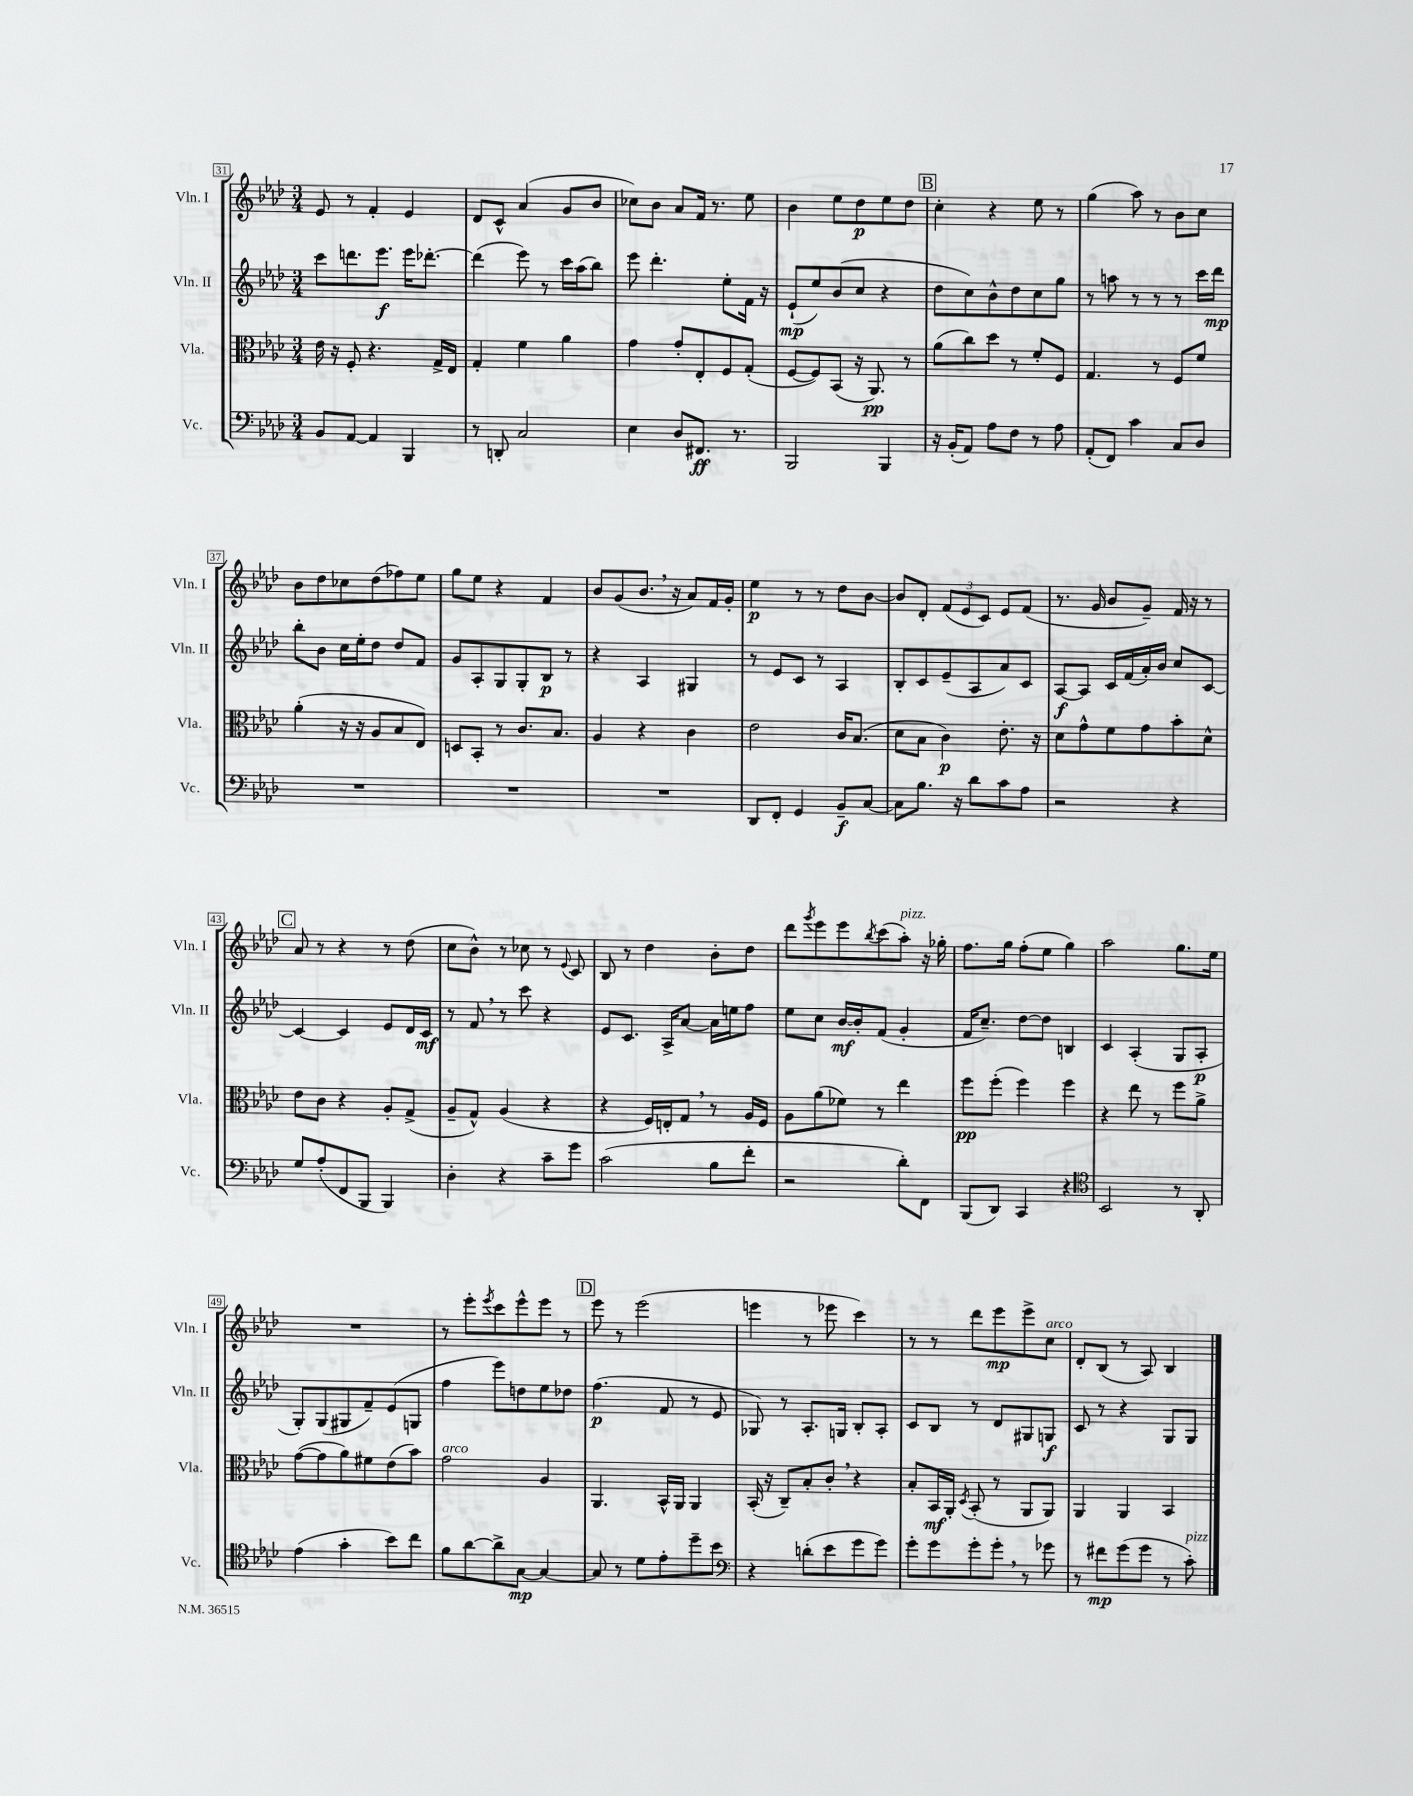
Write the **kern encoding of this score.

**kern	**kern	**kern	**kern
*staff4	*staff3	*staff2	*staff1
*clefF4	*clefC3	*clefG2	*clefG2
*k[b-e-a-d-]	*k[b-e-a-d-]	*k[b-e-a-d-]	*k[b-e-a-d-]
*M3/4	*M3/4	*M3/4	*M3/4
8BB-	16e-	8ccc	8e-
.	16r	.	.
[8AA-	8F'	8.ddd	8r
4AA-]	4.r	.	4f'
.	.	8.eee-	.
4BBB-	.	16eee-	4e-
.	.	[8.ddd-'	.
.	16G^	.	.
.	16E-	.	.
=	=	=	=
8r	4G'	(4ddd-]	8d-
8DD'	.	.	8c^^
2C	4f	8eee-)	(4a-
.	.	8r	.
.	4a-	16ccc	8g
.	.	(16aa-	.
.	.	8bb-)	8b-
=	=	=	=
4E-	4g	8eee-	8cc-)
.	.	4.ddd-'	8b-
8D-	8g'	.	8a-
8.FF#	8E-'	.	16f
.	.	.	8.r
.	8F	8ee-'	.
8.r	.	.	.
.	(8G'	16f	8ee-
.	.	16r	.
=	=	=	=
2BBB-	[8F	(8e-`	4b-
.	8F])	8ee-)	.
.	(8BB-	(8b-	8ee-
.	16r	8cc	8dd-
.	8.AA-)	.	.
4BBB-	.	4r	8ee-
.	8r	.	8dd-
=	=	=	=
16r	(8a-	8dd-	4cc'
(16BB-'	.	.	.
8AA-)	8cc)	8cc)	.
8A-	8dd-	8b-^^	4r
8F	8r	8dd-	.
8r	8f'	8cc	8ee-
8A-	8F	8gg	8r
=	=	=	=
(8AA-'	4.G	8r	(4gg
8FF)	.	8aa	.
4c	.	8r	8aa-)
.	8r	8r	8r
8C	8F	8r	8b-
8D-	8f	16ccc	8cc
.	.	16ddd-	.
=	=	=	=
2.r	(4a-'	8bb-'	8b-
.	.	8b-	8dd-
.	16r	16cc	8cc-
.	16r	16ee-'	.
.	8A-	8dd-	(8dd-
.	8B-	8dd-	8ff-)
.	8E-)	8f	8ee-
=	=	=	=
2.r	8D	8g	8gg
.	8BB-'	8A-'	8ee-
.	8r	8G	4r
.	8.c	8G'	.
.	.	8B-	4f
.	8.B-	.	.
.	.	8r	.
=	=	=	=
2.r	4A-	4r	8b-
.	.	.	(8g
.	4r	4A-	8.b-
.	.	.	16r
.	4c	4G#	8a-)
.	.	.	16f
.	.	.	16g'
=	=	=	=
8DD-	2e-	8r	4ee-
8FF'	.	8e-	.
4GG	.	8c	8r
.	.	8r	8r
8BB-~	16c	4A-	8dd-
.	(8.B-	.	.
[8C	.	.	[8b-
=	=	=	=
8C]	8d-	8B-'	8b-]
8.B-	8B-	8c	8d-'
.	4c)	(8e-~	(12f
16r	.	.	.
.	.	.	12e-
8d-	.	8A-	.
.	.	.	12c)
8c	8.e-'	8a-)	8e-
8A-	.	8c	(8f
.	16r	.	.
=	=	=	=
2r	8d-	[8A-	8.r
.	8g^^	8A-]	.
.	.	.	16g
.	8f	16c	8b-
.	.	(16f	.
.	8g	16a-')	8g~)
.	.	16b-	.
4r	8b-'	8cc	16f
.	.	.	16r
.	8d-^^	[8c	8r
=	=	=	=
8G	8e-	4c_	8a-
(8A-'	8c	.	8r
8FF	4r	4c]	4r
8BBB-	.	.	.
4BBB-)	8A-'	8e-	8r
.	(8G^	16d-	(8dd-
.	.	16c	.
=	=	=	=
4D-'	8A-~	8r	8cc
.	8G^^)	8f	8b-^^)
4r	(4A-	8r	8r
.	.	8ccc	8cc-
8c~	4r	4r	8r
.	.	.	8qqe-
8g	.	.	8c
=	=	=	=
(2c	4r	8e-	8B-
.	.	8.c	8r
.	16F)	.	4dd-
.	16E'	16A-^	.
.	8G	[8a-	.
8B-	8r	16a-]	8b-'
.	.	16ee	.
8f'	16A-	8ff	8dd-
.	16F	.	.
=	=	=	=
2r	8A-	8ee-	8ddd-
.	.	.	8qggg
.	(8a-	8cc	8eee-
.	8f-)	[16b-	8eee-
.	.	16b-']	.
.	.	.	8qbb-
.	8r	(8f	(8ccc
8d-')	4ee-	4g'	8aa-')
8FF	.	.	16r
.	.	.	16gg-'
=	=	=	=
(8BBB-	8ff	16f	8.ff
.	.	8.cc~)	.
8DD-)	(8ff'	.	.
.	.	.	16gg
4CC	4ff)	[8dd-	(8ff'
.	.	8dd-]	8ee-
4r	4ff	4B	4gg)
=	=	=	=
*clefC4	*	*	*
2BB-	4r	4c	2aa-
.	8ee-	(4A-'	.
.	8r	.	.
8r	8ff	8G	8.gg
8AA-'	8a-^	8A-'	.
.	.	.	16ee-
=	=	=	=
(4e-	([8g	8G')	2.r
.	8g]	(8G	.
4g'	8a-)	8G#	.
.	8f#	8f~)	.
8b-)	(8e-	(8e-	.
8cc	8b-)	8G	.
=	=	=	=
8f	2g	4ff	8r
[8a-	.	.	8eee-'
.	.	.	8qeee-
8a-^]	.	8eee-)	8ccc
[8G	.	8dd	8eee-^^
4G_	4A-	8ee-	8eee-
.	.	8dd-	8r
=	=	=	=
8G]	4.AA-	(4.ff	8eee-
8r	.	.	8r
8d-	.	.	(2eee-
8e-'	16BB-^^	8f	.
.	16AA-	.	.
8dd-~	4AA-	8r	.
8b-	.	8e-	.
=	=	=	=
*clefF4	*	*	*
4r	(16BB-'	8G-)	4eee
.	16r	.	.
.	8C~)	8r	.
(8d'	8B-'	8.A-'	8r
8e-	8c'	.	8eee-
.	.	16G	.
8g	4r	8B-'	4ccc)
8g)	.	8A-'	.
=	=	=	=
8g'	8B-'	8c	8r
8g	16BB-	8B-	8r
.	16AA-'	.	.
.	8qD-	.	.
8g'	(8BB-'	8r	8ddd-
8g'	8r	8d-	8eee-
8r	8AA-	8G#	8eee-^
8g-	8AA-)	8G	8cc
=	=	=	=
8r	4AA-	8c	8d-'
8f#	.	8r	(8B-
(8g	4AA-	4r	8r
8g	.	.	8A-)
8r	4BB-	8G	4B-
8c')	.	8G	.
==	==	==	==
*-	*-	*-	*-
